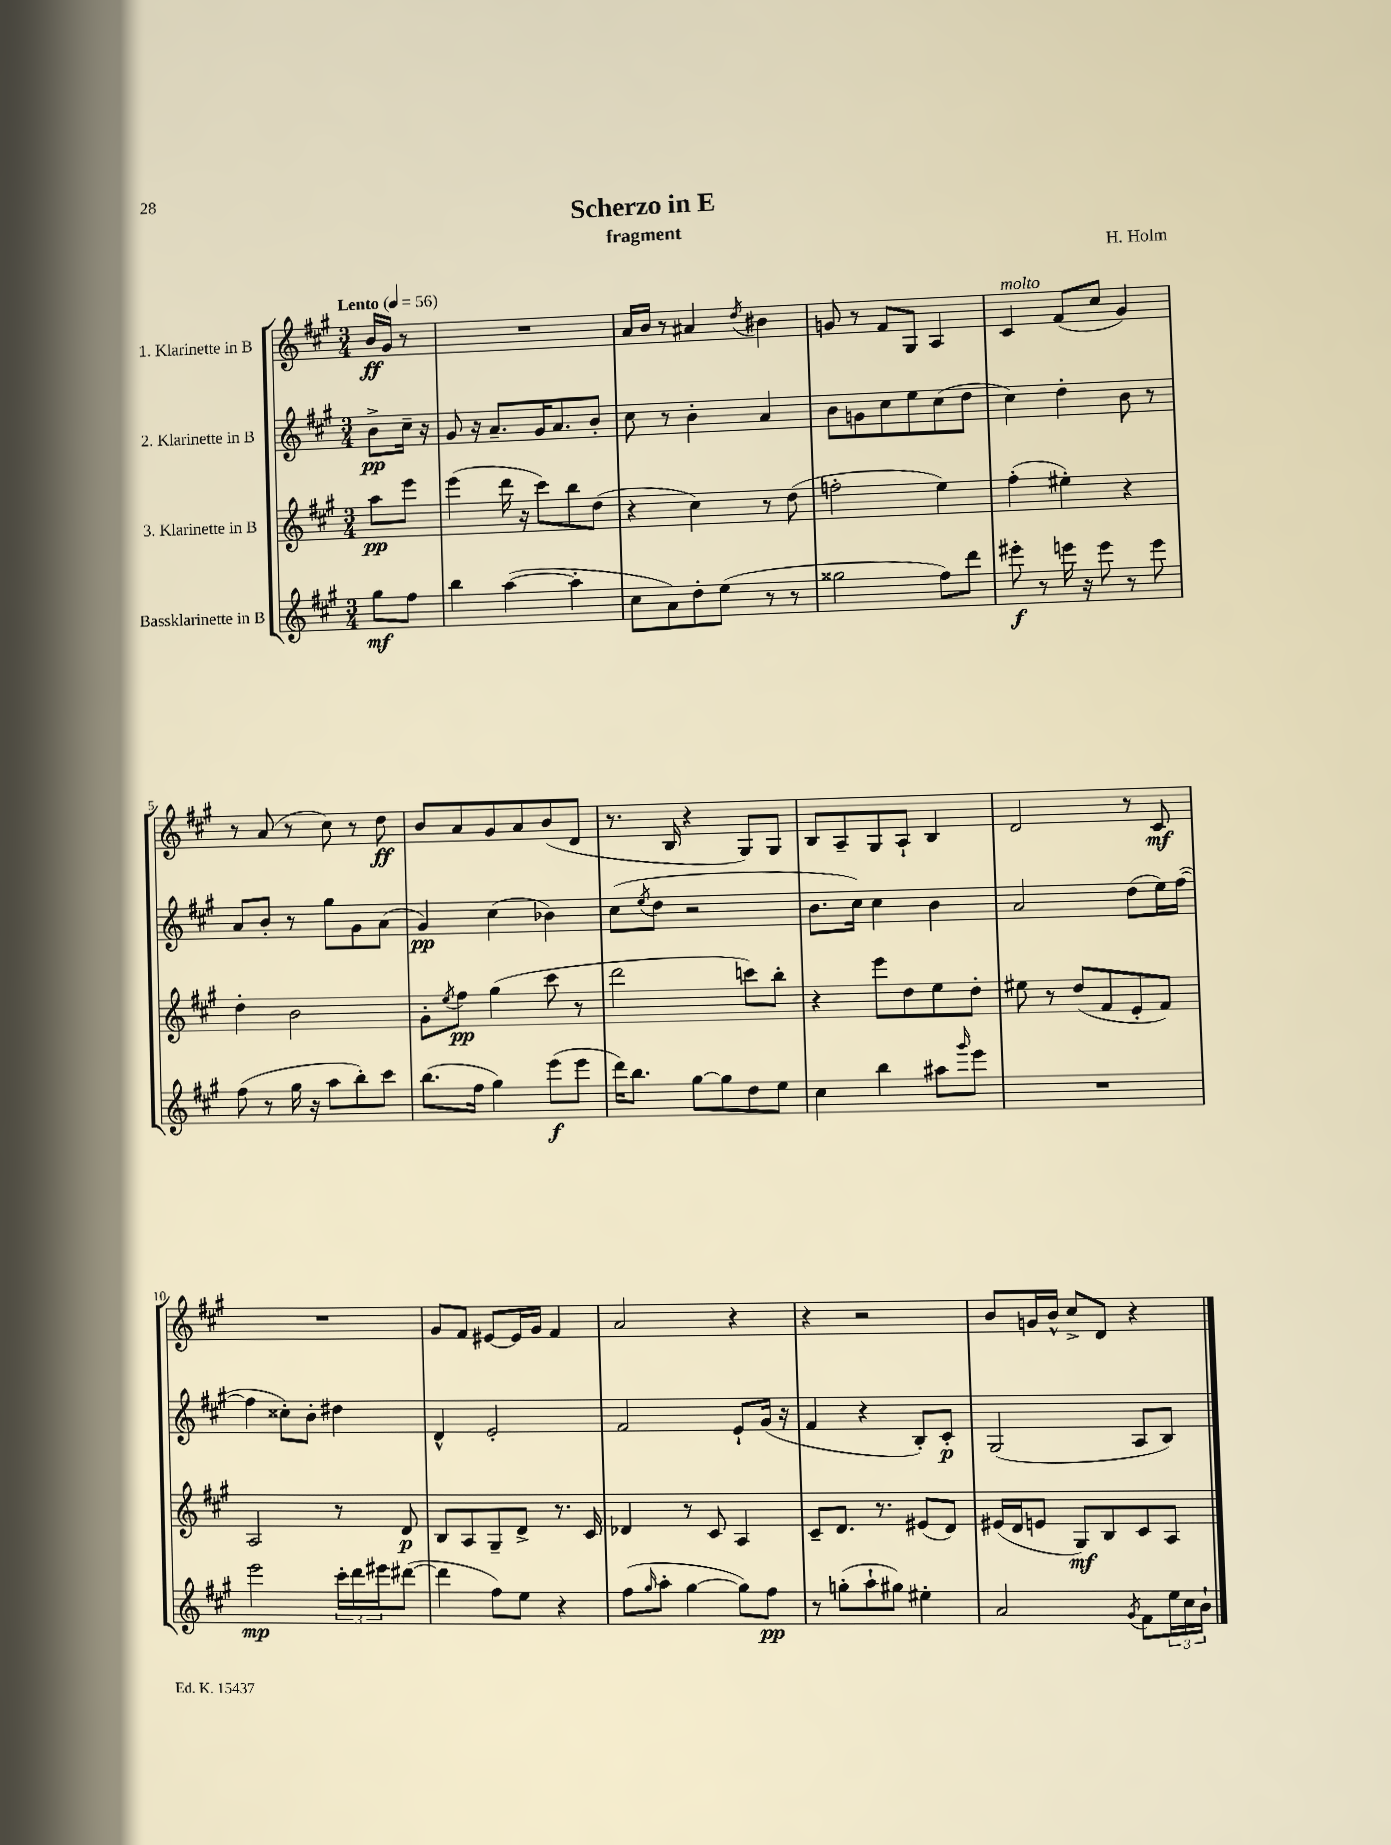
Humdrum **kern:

**kern	**kern	**kern	**kern
*staff4	*staff3	*staff2	*staff1
*clefG2	*clefG2	*clefG2	*clefG2
*k[f#c#g#]	*k[f#c#g#]	*k[f#c#g#]	*k[f#c#g#]
*M3/4	*M3/4	*M3/4	*M3/4
*MM56	*MM56	*MM56	*MM56
8gg#	8aa	8b^	16b
.	.	.	16g#
8ff#	8eee	16cc#~	8r
.	.	16r	.
=	=	=	=
4bb	(4eee	8g#	2.r
.	.	16r	.
.	.	8.a~	.
([4aa	16ddd	.	.
.	16r	.	.
.	8ccc#)	16g#	.
.	.	8.a	.
4aa']	8bb	.	.
.	(8dd	8b'	.
=	=	=	=
8cc#	4r	8cc#	16a
.	.	.	16b
8a)	.	8r	8r
8dd'	4cc#)	4b'	4a#
(8ee	.	.	.
.	.	.	8qdd
8r	8r	4a	4b#
8r	(8dd	.	.
=	=	=	=
2gg##	2ff'	8b	8g
.	.	8g	8r
.	.	8cc#	8f#
.	.	8ee	8G#
8ff#)	4ee)	(8cc#	4A
8ddd	.	8dd	.
=	=	=	=
8eee#'	(4ff#'	4cc#)	4c#
8r	.	.	.
16eee	4ee#')	4dd'	(8f#
16r	.	.	.
8eee	.	.	8cc#
8r	4r	8b	4g#)
8eee	.	8r	.
=	=	=	=
(8ff#	4dd'	8a	8r
8r	.	8b'	(8a
16gg#	2b	8r	8r
16r	.	.	.
8aa	.	8gg#	8cc#)
8bb')	.	8g#	8r
8ccc#	.	(8a	8dd
=	=	=	=
(8.bb	8g#'	4g#)	8b
.	8qee	.	.
.	8ff#	.	8a
16ff#	.	.	.
4gg#)	(4gg#	(4cc#	8g#
.	.	.	8a
(8eee	8ccc#	4b-)	(8b
8eee	8r	.	8d
=	=	=	=
16ddd)	2ddd	(8cc#	8.r
8.bb	.	.	.
.	.	8qee	.
.	.	8dd	.
.	.	.	16B
[8gg#	.	2r	4r
8gg#]	.	.	.
8dd	8ccc)	.	8G#)
8ee	8bb'	.	8G#
=	=	=	=
4cc#	4r	8.b	8B
.	.	.	8A~
.	.	16cc#)	.
4bb	8eee	4cc#	8G#
.	8dd	.	8A`
8aa#	8ee	4b	4B
16qqggg#	.	.	.
8eee	8dd'	.	.
=	=	=	=
2.r	8ee#	2a	2d
.	8r	.	.
.	(8dd	.	.
.	8f#	.	.
.	8e'	(8dd	8r
.	8f#)	16ee)	8c#
.	.	([16ff#	.
=	=	=	=
2eee	2A	4ff#]	2.r
.	.	8cc##')	.
.	.	8b'	.
24ccc#'	8r	4dd#	.
24ddd	.	.	.
24eee#	.	.	.
([8ddd#	8d	.	.
=	=	=	=
4ddd#]	8B	4d^^	8g#
.	8A	.	8f#
8ff#)	8G#~	2e'	[8e#
8ee	8d^	.	16e#]
.	.	.	16g#
4r	8.r	.	4f#
.	16c#	.	.
=	=	=	=
(8ff#	4d-	2f#	2a
16qqgg#	.	.	.
8aa'	.	.	.
[4gg#	8r	.	.
.	8c#	.	.
8gg#])	4A	8e`	4r
8ff#	.	(16g#	.
.	.	16r	.
=	=	=	=
8r	8c#~	4f#	4r
(8gg'	8.d	.	.
8aa`	.	4r	2r
.	8.r	.	.
8gg#)	.	.	.
4ee#'	(8e#	8B')	.
.	8d)	8c#'	.
=	=	=	=
2a	(16e#	(2G#	8b
.	16d	.	.
.	8e	.	16g
.	.	.	16b^^
.	8G#)	.	8cc#^
.	8B	.	8d
8qg#	.	.	.
8f#	8c#	8A	4r
24ee	8A	8B)	.
24cc#	.	.	.
24b`	.	.	.
==	==	==	==
*-	*-	*-	*-
